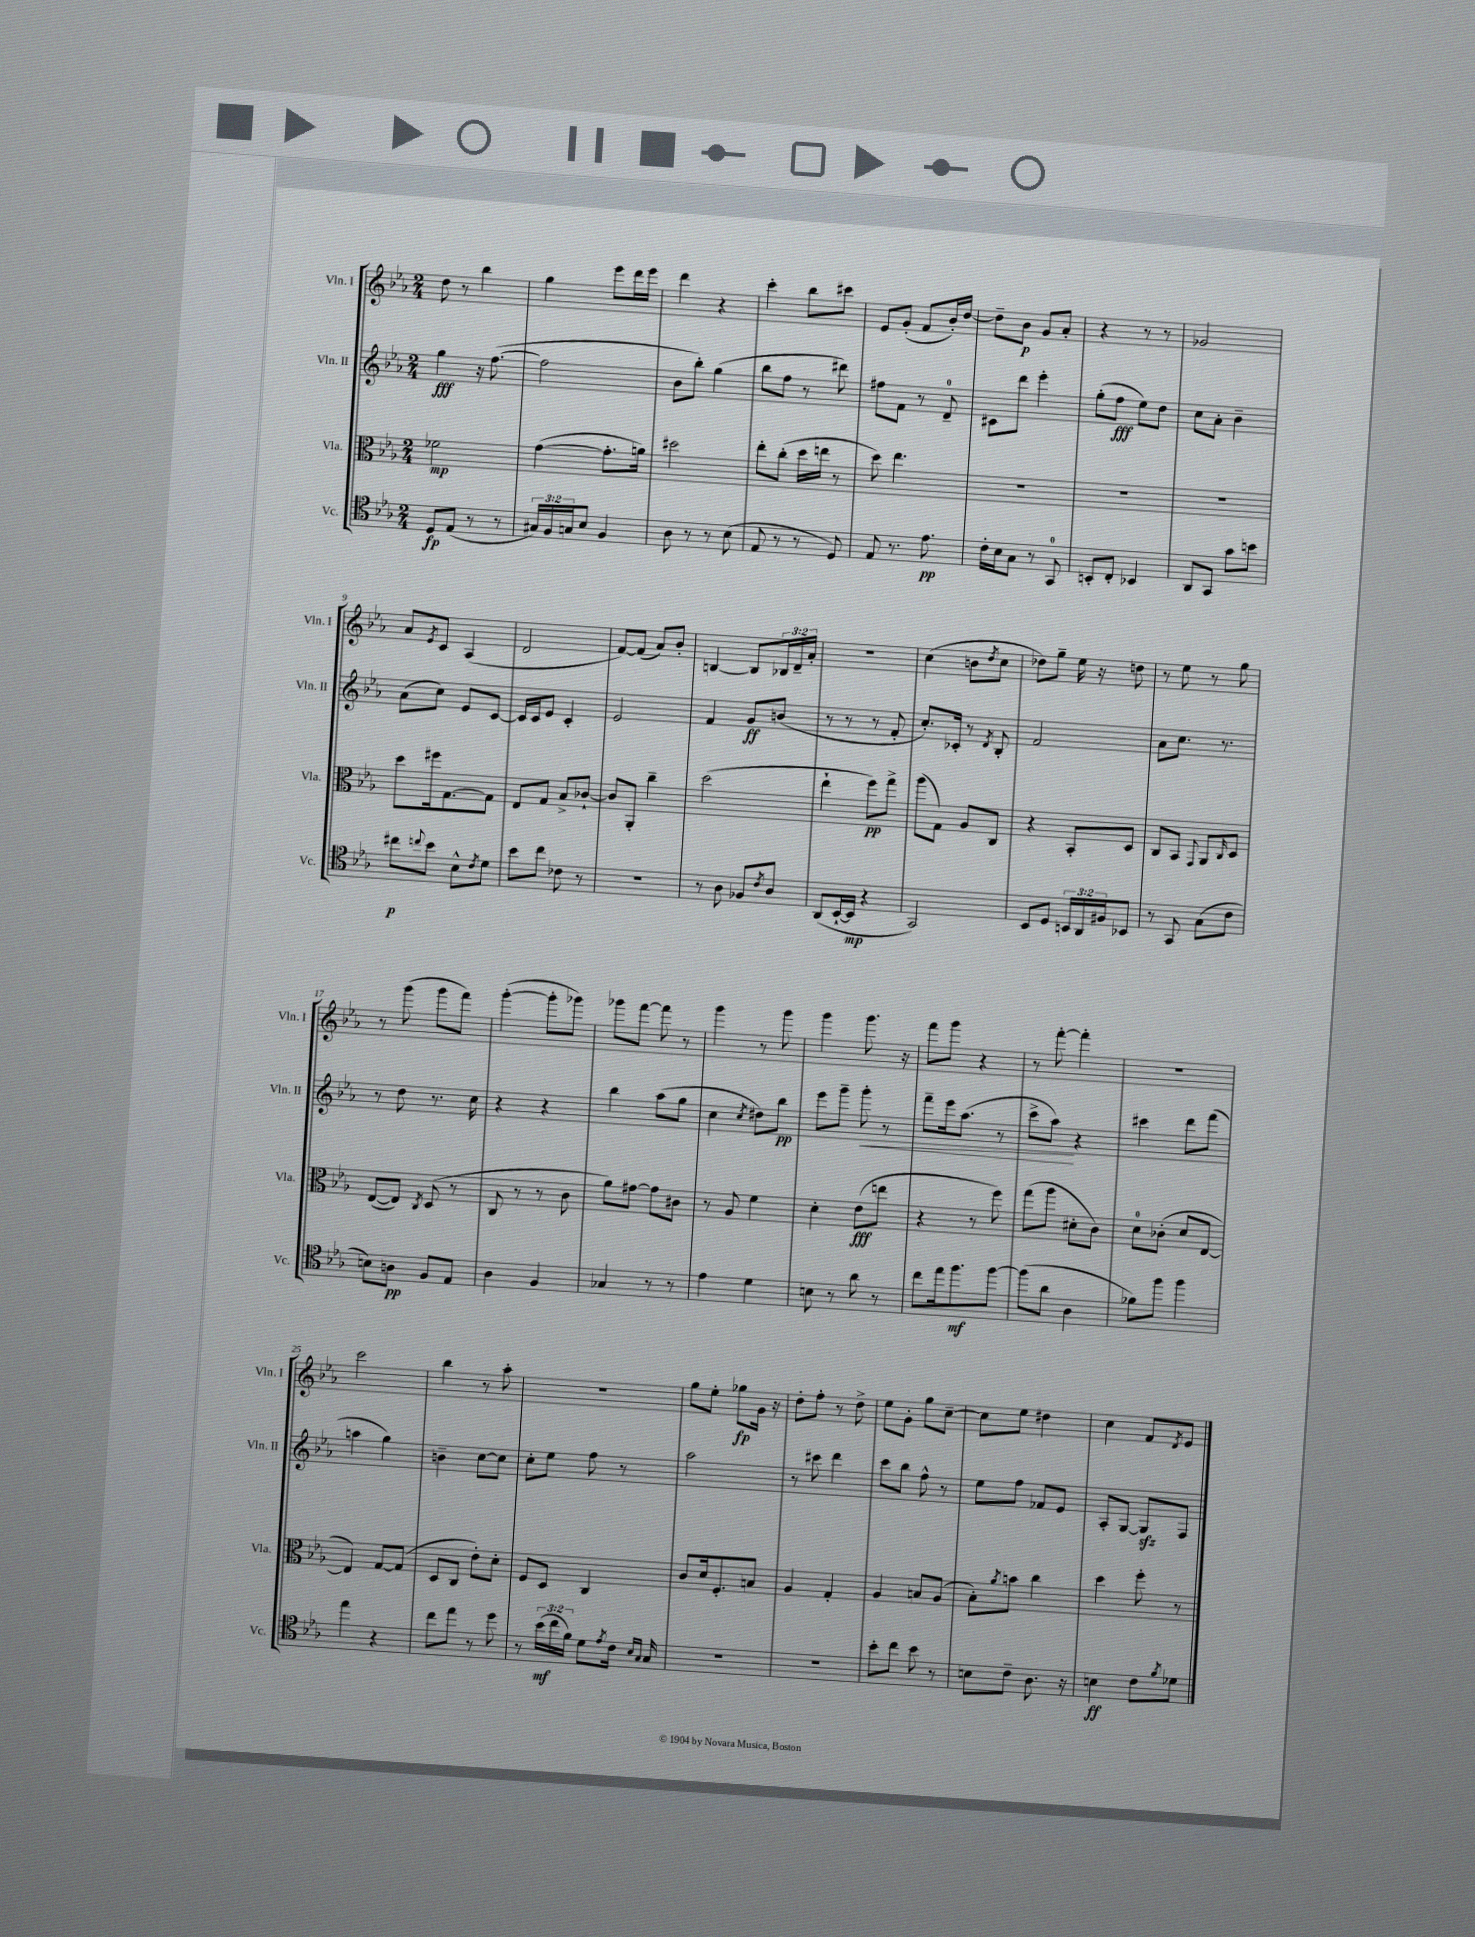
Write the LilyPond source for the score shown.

<<
\new StaffGroup <<
\new Staff = "s0" \with { instrumentName = "Vln. I" shortInstrumentName = "Vln. I" } {
    \clef treble \key ees \major \numericTimeSignature \time 2/4 \override Staff.TupletNumber.text = #tuplet-number::calc-fraction-text
    d''8 r8 bes''4 |
    g''4 ees'''8 d'''16 ees'''16 |
    d'''4 r4 |
    c'''4-. bes''8 cis'''8 |
    ees'8 g'8-.( f'8 bes'16-.) d''16~ |
    d''8-- bes'8\p g'8 aes'8-. |
    r4 r8 r8 |
    ges'2 |
    aes'8 \acciaccatura { ees'8 } c'8 aes4( |
    d'2 |
    f'8~) f'8( aes'8) bes'8-. |
    b4~ b8 \tuplet 3/2 { bes16 d'16-- aes'16-. } |
    r2 |
    c''4( b'8 \acciaccatura { d''8 } c''8 |
    des''8) g''8-- ees''16 r16 d''8 |
    r8 ees''8 r8 g''8 |
    r8 g'''8( g'''8 f'''8) |
    g'''4~-.( g'''8-. ges'''8) |
    ges'''8 f'''8~ f'''8 r8 |
    g'''4 r8 g'''8 |
    g'''4 g'''8. r16 |
    f'''8 g'''8 r4 |
    r8 f'''8~-. f'''4-. |
    R2 |
    c'''2 |
    bes''4 r8 aes''8-. |
    r2 |
    g''8 ees''8-. ges''8\fp g'16 r16 |
    d''8-. f''8-. r8 d''8-> |
    ees''8 g'8-. g''8 c''8~-- |
    c''8 ees''8 dis''4 |
    c''4 f'8 \acciaccatura { d'8 } ees'8 \bar "|." |
}
\new Staff = "s1" \with { instrumentName = "Vln. II" shortInstrumentName = "Vln. II" } {
    \clef treble \key ees \major \numericTimeSignature \time 2/4
    g''4\fff r16 f''8.~( |
    f''2 |
    bes'8 bes''8-.) g''4( |
    bes''8 f''8 r8 dis'''8) |
    fis''8 f'8 r8 d'8-0-- |
    cis'8 d'''8 ees'''4-. |
    g''8-.( f''8\fff ees''8) d''8 |
    c''8 aes'8-. bes'4-- |
    aes'8( c''8) ees'8 c'8~ |
    c'16 c'16 ees'8 c'4-. |
    ees'2 |
    f'4 g'8\ff b'8( |
    r8 r8 r8 f'8-. |
    c''8.-.) ces'16-. r8 \acciaccatura { d'8 } bes8-. |
    f'2 |
    aes'8 c''8. r8. |
    r8 d''8 r8. c''16 |
    r4 r4 |
    bes''4 aes''8( g''8 |
    c''4 \acciaccatura { c''8 } dis''8) bes''8\pp |
    ees'''8 g'''8-- g'''8-.\< r8 |
    f'''8-- ees'''16 aes''8.( r8 |
    c'''8-> aes''8\!) r4 |
    cis'''4 d'''8 f'''8( |
    a''4 g''4) |
    b'4-- c''8~ c''8 |
    c''8-. ees''8 f''8 r8 |
    aes''2 |
    r8 cis'''8 d'''4 |
    c'''8 bes''8 f''8-^ r8 |
    ees''8 f''8 fes'8 ees'8 |
    aes8-. g8~ g8\sfz f8 \bar "|." |
}
\new Staff = "s2" \with { instrumentName = "Vla." shortInstrumentName = "Vla." } {
    \clef alto \key ees \major \numericTimeSignature \time 2/4
    fes'2\mp |
    g'4~( g'8.-. a'16) |
    dis''2 |
    ees''8-. c''8-.( d''16 e''16 r8 |
    d''8) ees''4. |
    r2 |
    R2 |
    R2 |
    d''8 fis''16 g8.~ g8 |
    ees8 g8 bes8-> ces'8~-! |
    ces'8 aes,8-. c''4-- |
    d''2( |
    ees''4-! f''8\pp) g''8-> |
    aes''8( g8) aes8 c8 |
    r4 bes,8-. d8 |
    c8 bes,8 \appoggiatura { g,8 } aes,8 \grace { c16 } d8 |
    ees8~( ees8) \acciaccatura { c8 } d8( r8 |
    c8 r8 r8 c'8 |
    aes'8) gis'8~ gis'8 cis'8 |
    r8 aes8 f'4 |
    d'4-. ees'8\fff( e''8 |
    r4 r8 f''8) |
    g''8( aes''8 dis'8-. c'8) |
    d'8-0 ces'8-.( d'8 ees8~ |
    ees4) g8~ g8( |
    d8 c8 ees'8-.) d'8-. |
    f8 d8 c4 |
    c'8 d'16 f8.-. b8 |
    aes4 g4-. |
    aes4 b8 aes8( |
    bes8-.) \acciaccatura { aes'8 } b'8 c''4 |
    d''4 f''8-. r8 \bar "|." |
}
\new Staff = "s3" \with { instrumentName = "Vc." shortInstrumentName = "Vc." } {
    \clef tenor \key ees \major \numericTimeSignature \time 2/4 \override Staff.TupletNumber.text = #tuplet-number::calc-fraction-text
    d8\fp ees8( r8 r8 |
    \tuplet 3/2 { gis16) f16 g16 } bes8 f4 |
    aes8 r8 r8 bes8( |
    ees8 r8 r8 d8) |
    ees8 r8. ees'8.\pp |
    c'16-. bes16 g8 r8 g,8-0 |
    b,8-. c8-. bes,4 |
    aes,8 g,8 g'8 b'8 |
    cis''8\p \appoggiatura { c''8 } bes'8 bes8-^ \acciaccatura { c'8 } d'8 |
    bes'8 c''8 ces'8 r8 |
    r2 |
    r8 aes8 fes8 \acciaccatura { c'8 } aes8 |
    aes,8( bes,16~-! bes,16\mp r4 |
    g,2) |
    bes,8 d8 \tuplet 3/2 { b,16 aes,16 fis16 } bes,8 |
    r8 g,8 g8( c'8 |
    b8) a8\pp f8 ees8 |
    aes4 f4 |
    ges4 r8 r8 |
    ees'4 d'4 |
    b8 r8 aes'8 r8 |
    c''8 ees''16 f''8.\mf f''8~ |
    f''8( aes'8 aes4 |
    fes'8) f''8 f''4 |
    ees''4 r4 |
    c''8 ees''8 r8 d''8 |
    r8 \tuplet 3/2 { bes'16\mf( c''16 f'16) } d'8 \acciaccatura { ees'8 } c'16 \grace { bes16 g16 } g16 |
    R2 |
    R2 |
    bes'8-. c''8 bes'8 r8 |
    b8 c'8-- aes8. r16 |
    b4\ff c'8 \acciaccatura { f'8 } des'8 \bar "|." |
}
>>
>>
